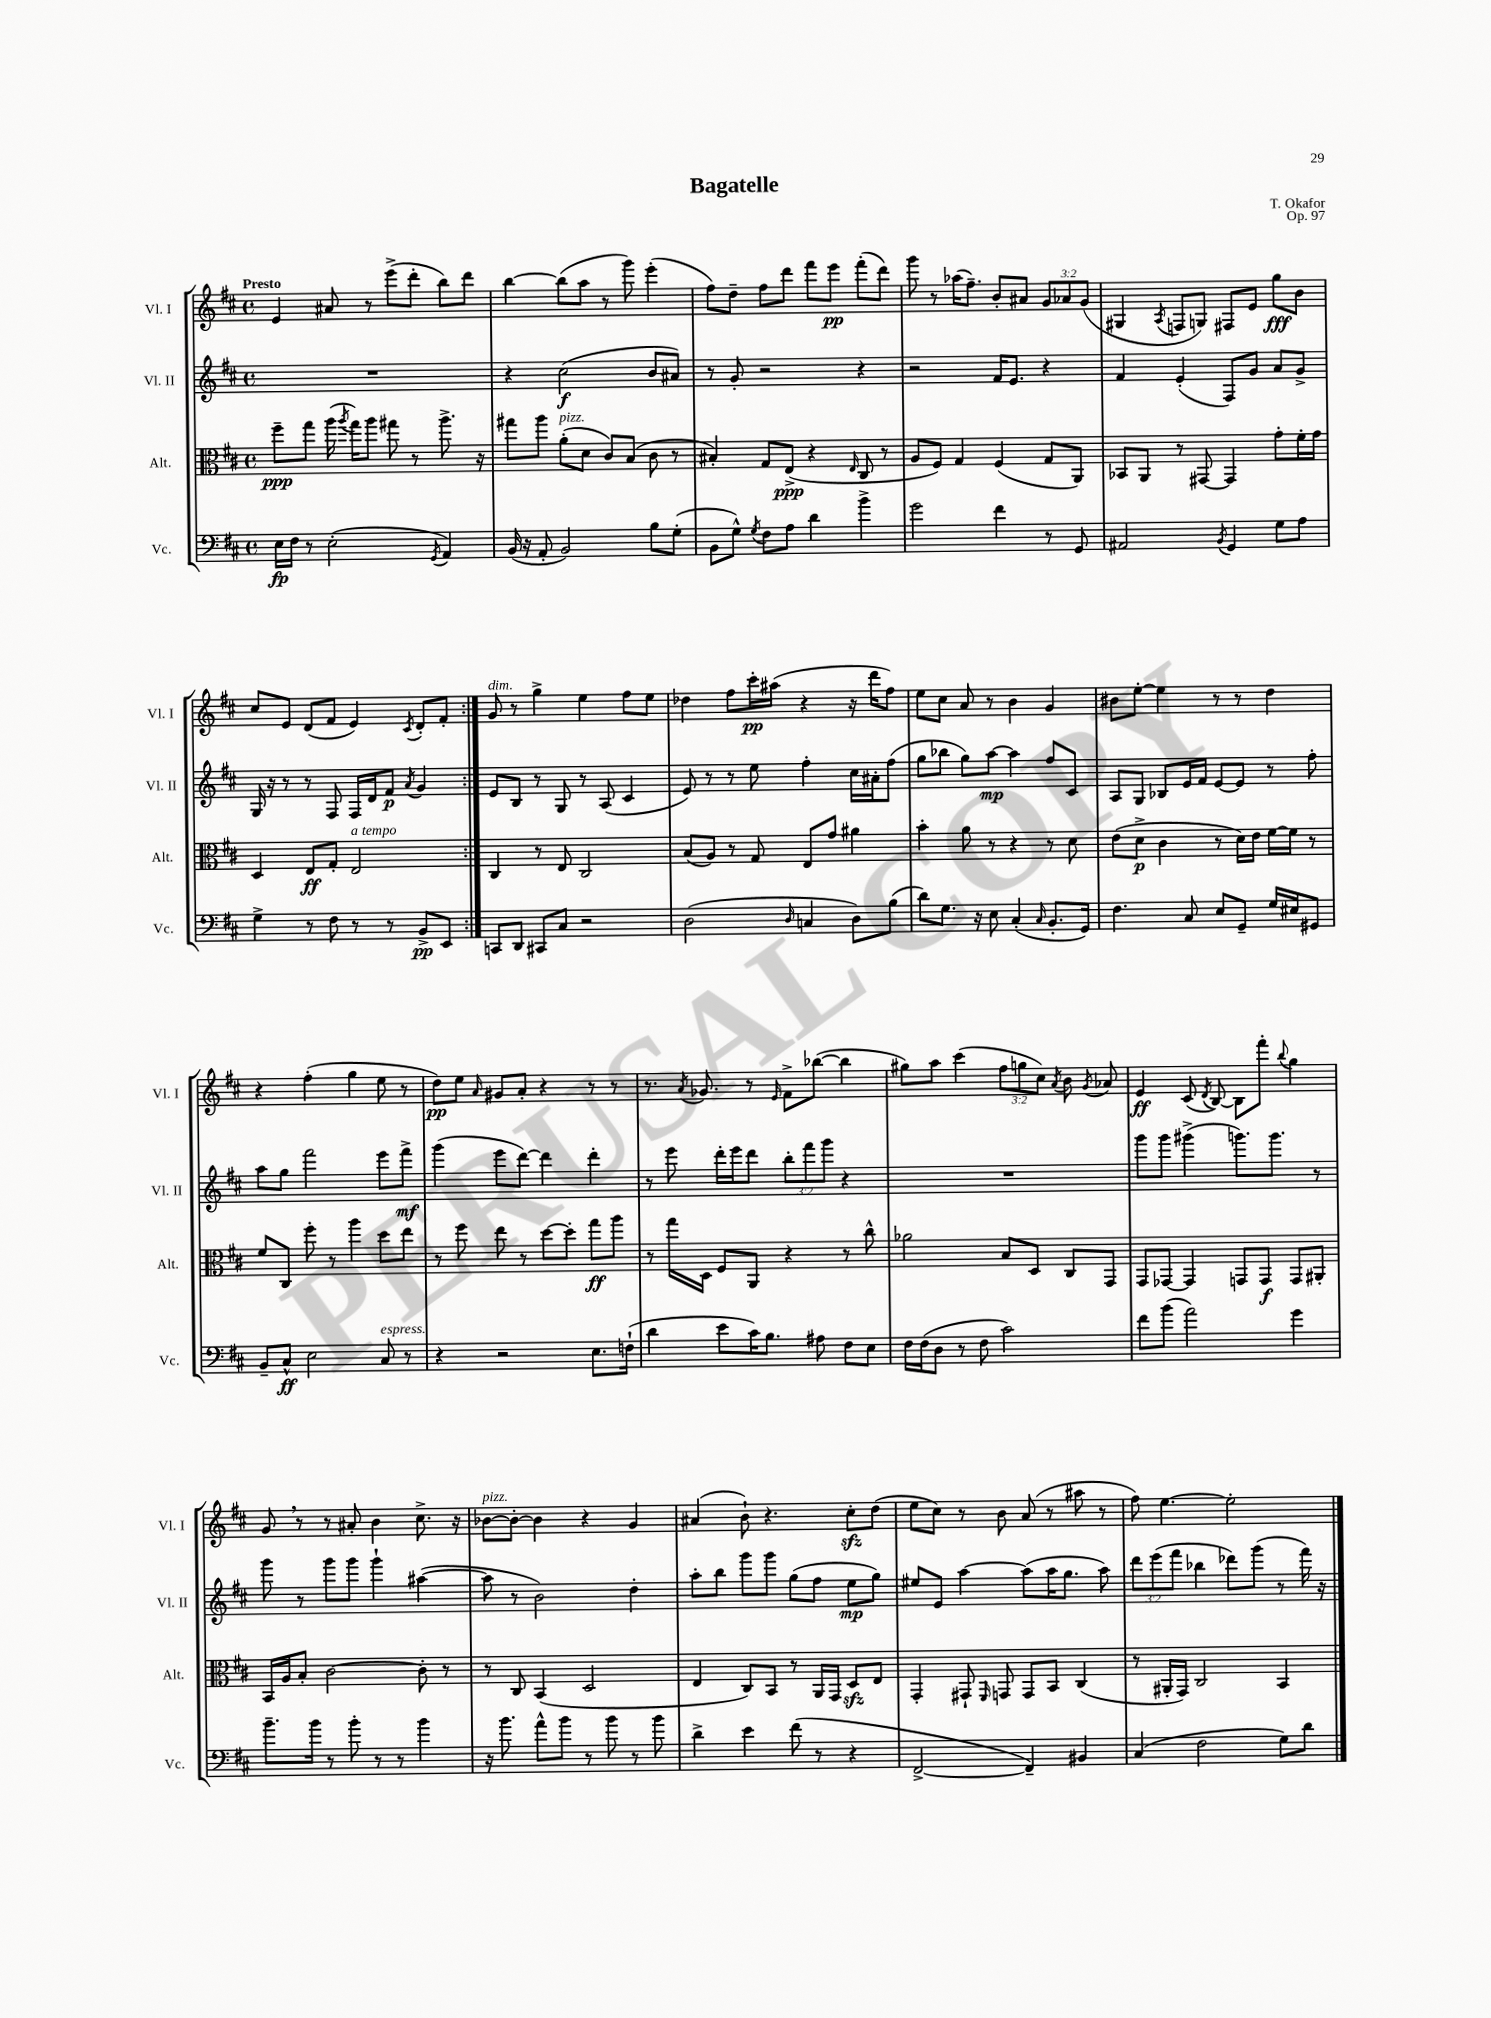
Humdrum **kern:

**kern	**dynam	**kern	**dynam	**kern	**dynam	**kern	**dynam
*part4	*part4	*part3	*part3	*part2	*part2	*part1	*part1
*staff4	*staff4	*staff3	*staff3	*staff2	*staff2	*staff1	*staff1
*I"Vc.	*	*I"Alt.	*	*I"Vl. II	*	*I"Vl. I	*
*I'Vc.	*	*I'Alt.	*	*I'Vl. II	*	*I'Vl. I	*
*clefF4	*	*clefC3	*	*clefG2	*	*clefG2	*
*k[f#c#]	*	*k[f#c#]	*	*k[f#c#]	*	*k[f#c#]	*
*M4/4	*	*M4/4	*	*M4/4	*	*M4/4	*
*met(c)	*	*met(c)	*	*met(c)	*	*met(c)	*
=1	=1	=1	=1	=1	=1	=1	=1
!	!	!	!	!	!	!LO:TX:a:B:t=Presto	!
16E\LL	fp	8ff#~\L	ppp	1r	.	4e/	.
16F#\JJ	.	.	.	.	.	.	.
8r	.	8gg\J	.	.	.	.	.
(2E'\	.	(16aa\	.	.	.	8a#X/	.
.	.	8qaa/	.	.	.	.	.
.	.	16gg\KL)	.	.	.	.	.
.	.	8aa\J	.	.	.	8r	.
.	.	8gg#X\	.	.	.	(8eee^\L	.
.	.	8r	.	.	.	8ddd'\J	.
8qGG/	.	.	.	.	.	.	.
4AA/)	.	8.aa^\	.	.	.	8bb\L)	.
.	.	.	.	.	.	8ddd\J	.
.	.	16r	.	.	.	.	.
=2	=2	=2	=2	=2	=2	=2	=2
(16BB/	.	8gg#X\L	.	4r	.	[4bb\	.
16r	.	.	.	.	.	.	.
8AA'/	.	8aa\J	.	.	.	.	.
!	!	!LO:TX:a:i:t=pizz.	!	!	!	!	!
2BB/)	.	(8a'\L	.	(2cc#\	f	(8bb\L]	.
.	.	8d\J	.	.	.	8aa\J	.
.	.	8c#/L)	.	.	.	8r	.
.	.	(8B/J	.	.	.	8ggg\)	.
8B\L	.	8c#\	.	8b/L	.	(4eee'\	.
(8G'\J	.	8r	.	8a#X/J)	.	.	.
=3	=3	=3	=3	=3	=3	=3	=3
8BB\L	.	4B#X'/)	.	8r	.	8ff#\L)	.
8G^^\J)	.	.	.	8g'/	.	8dd~\J	.
8qG/	.	.	.	.	.	.	.
8F#\L	.	8G/L	.	2r	.	8ff#\L	.
8A\J	.	(8E^/J	ppp	.	.	8ddd\J	.
4d\	.	4r	.	.	.	8fff#\L	.
.	.	.	.	.	.	8eee\J	pp
.	.	16qqE/	.	.	.	.	.
4b^\	.	8C#/	.	4r	.	(8fff#'\L	.
.	.	8r	.	.	.	8ddd\J)	.
=4	=4	=4	=4	=4	=4	=4	=4
2g\	.	8A/L	.	2r	.	8ggg\	.
.	.	8F#/J)	.	.	.	8r	.
.	.	4G/	.	.	.	(16aa-X\KL	.
.	.	.	.	.	.	8.ff#~\J)	.
4f#\	.	(4F#/	.	16f#/KL	.	8b'/L	.
.	.	.	.	8.e/J	.	.	.
.	.	.	.	.	.	8a#X/J	.
8r	.	8G/L	.	4r	.	12g/L	.
.	.	.	.	.	.	12a-X/	.
8GG/	.	8AA/J)	.	.	.	.	.
.	.	.	.	.	.	(12g/J	.
=5	=5	=5	=5	=5	=5	=5	=5
2AA#X/	.	8BB-X/L	.	4f#/	.	4G#X/	.
.	.	8AA/J	.	.	.	.	.
.	.	.	.	.	.	8qA/	.
.	.	8r	.	(4e'/	.	8Fn/L	.
.	.	[8GG#X/	.	.	.	8Gn/J)	.
8qBB/	.	.	.	.	.	.	.
4GG/	.	4GG#/]	.	8F#/L)	.	8F#X/L	.
.	.	.	.	8g/J	.	8e/J	.
8G\L	.	8g'\L	.	8a/L	.	8gg\L	fff
8A\J	.	16f#'\L	.	8g^/J	.	8b\J	.
.	.	16g\JJ	.	.	.	.	.
!!LO:LB:g=z
=6	=6	=6	=6	=6	=6	=6	=6
4G^\	.	4D/	.	16G/	.	8cc#/L	.
.	.	.	.	16r	.	.	.
.	.	.	.	8r	.	8e/J	.
8r	.	8E/L	ff	8r	.	(8d/L	.
8F#\	.	8G'/J	.	8F#/	.	8f#/J	.
!	!	!LO:TX:a:i:t=a tempo	!	!	!	!	!
8r	.	2E/	.	16F#/LL	.	4e/)	.
.	.	.	.	16d/J	.	.	.
8r	.	.	.	8f#/J	p	.	.
.	.	.	.	8qa/	.	8qc#/	.
8BB^/L	pp	.	.	4g/	.	8d'/L	.
8EE/J	.	.	.	.	.	8f#'/J	.
=7:|!	=7:|!	=7:|!	=7:|!	=7:|!	=7:|!	=7:|!	=7:|!
!	!	!	!	!	!	!LO:TX:a:i:t=dim.	!
8CCn/L	.	4C#/	.	8e/L	.	8g/	.
8DD/J	.	.	.	8B/J	.	8r	.
8CC#X/L	.	8r	.	8r	.	4gg^\	.
8C#/J	.	8E/	.	8G/	.	.	.
2r	.	2C#/	.	8r	.	4ee\	.
.	.	.	.	(8A/	.	.	.
.	.	.	.	4c#/	.	8ff#\L	.
.	.	.	.	.	.	8ee\J	.
=8	=8	=8	=8	=8	=8	=8	=8
(2D\	.	(8B/L	.	8e/)	.	4dd-X\	.
.	.	8A/J)	.	8r	.	.	.
.	.	8r	.	8r	.	8ff#\L	.
.	.	8G/	.	8ee\	.	16ccc#'\L	pp
.	.	.	.	.	.	(16aa#X\JJ	.
16qqD/	.	.	.	.	.	.	.
4Cn/	.	8E/L	.	4ff#'\	.	4r	.
.	.	8g/J	.	.	.	.	.
8D\L)	.	4a#X\	.	16cc#\LL	.	16r	.
.	.	.	.	16a#X'\J	.	16ddd\KL	.
(8B\J	.	.	.	(8ff#\J	.	8ff#\J)	.
=9	=9	=9	=9	=9	=9	=9	=9
8d\L)	.	4b'\	.	8gg\L	.	8ee\L	.
8.G\J	.	.	.	8bb-X\J	.	8cc#\J	.
.	.	8a\	.	8gg\L)	.	8a/	.
16r	.	.	.	.	.	.	.
8E\	.	8r	.	[8aa\J	mp	8r	.
(4C#'/	.	4r	.	4aa\]	.	4b\	.
16qqC#/	.	.	.	.	.	.	.
8.BB'/L	.	8r	.	8ff#/L	.	4g/	.
.	.	8d\	.	8c#/J	.	.	.
16GG/Jk)	.	.	.	.	.	.	.
=10	=10	=10	=10	=10	=10	=10	=10
4.F#\	.	(8e\L	.	8A/L	.	8b#X\L	.
.	.	8d^\J	p	8G/J	.	[8ee'\J	.
.	.	4c#\	.	8B-X/L	.	4ee\]	.
8C#/	.	.	.	16e/L	.	.	.
.	.	.	.	16f#/JJ	.	.	.
8E/L	.	8r	.	[8e/L	.	8r	.
8GG~/J	.	16d\LL)	.	8e/J]	.	8r	.
.	.	16e\JJ	.	.	.	.	.
16G/LL	.	[16f#\LL	.	8r	.	4dd\	.
16E#X/J	.	16f#\JJ]	.	.	.	.	.
8GG#X/J	.	8r	.	8ff#'\	.	.	.
!!LO:LB:g=z
=11	=11	=11	=11	=11	=11	=11	=11
8BB~/L	.	8f#/L	.	8aa\L	.	4r	.
8C#^^/J	ff	8C#/J	.	8gg\J	.	.	.
2E\	.	8ff#'\	.	2fff#\	.	(4ff#'\	.
.	.	8r	.	.	.	.	.
.	.	4aa\	.	.	.	4gg\	.
!LO:TX:a:i:t=espress.	!	!	!	!	!	!	!
8C#/	.	8dd\L	.	8eee\L	.	8ee\	.
8r	.	8ee\J	.	8fff#^\J	mf	8r	.
=12	=12	=12	=12	=12	=12	=12	=12
4r	.	8r	.	(4ggg\	.	8dd\L)	pp
.	.	8ff#\	.	.	.	8ee\J	.
.	.	.	.	.	.	16qqa/	.
2r	.	8ee\	.	8eee\L	.	8g#X/L	.
.	.	8r	.	[8ddd\J)	.	8a'/J	.
.	.	[8dd\L	.	4ddd\]	.	4r	.
.	.	8dd'\J]	.	.	.	.	.
8.E\L	.	8gg\L	ff	4ddd'\	.	8r	.
.	.	8aa\J	.	.	.	8r	.
(16Fn`\Jk	.	.	.	.	.	.	.
=13	=13	=13	=13	=13	=13	=13	=13
4d\	.	8r	.	8r	.	8.r	.
.	.	16gg\LL	.	8eee\	.	.	.
.	.	.	.	.	.	8qa/	.
.	.	16D\JJ	.	.	.	8.g-X/	.
8e\L	.	8F#/L	.	16ddd'\LL	.	.	.
.	.	.	.	16eee\J	.	.	.
16c#\K)	.	8AA/J	.	8ddd\J	.	8r	.
8.B\J	.	.	.	.	.	.	.
.	.	.	.	.	.	16qqe/	.
.	.	4r	.	12bb'\L	.	8f#^\L	.
.	.	.	.	12fff#\	.	.	.
8A#X\	.	.	.	.	.	([8bb-X\J	.
.	.	.	.	12ggg\J	.	.	.
8F#\L	.	8r	.	4r	.	4bb-\]	.
8E\J	.	8cc#^^\	.	.	.	.	.
=14	=14	=14	=14	=14	=14	=14	=14
16F#\LL	.	2a-X\	.	1r	.	8gg#X\L)	.
(16F#\J	.	.	.	.	.	.	.
8D\J	.	.	.	.	.	8aa\J	.
8r	.	.	.	.	.	(4ccc#\	.
8F#\	.	.	.	.	.	.	.
2c#\)	.	8B/L	.	.	.	12ff#\L	.
.	.	.	.	.	.	12ggn\	.
.	.	8D/J	.	.	.	.	.
.	.	.	.	.	.	12cc#\J)	.
.	.	.	.	.	.	8qa/	.
.	.	8C#/L	.	.	.	8b\	.
.	.	.	.	.	.	8qg/	.
.	.	8GG/J	.	.	.	8a-X/	.
=15	=15	=15	=15	=15	=15	=15	=15
8f#\L	.	8GG/L	.	8ggg\L	.	4e/	ff
(8b\J	.	[8GG-X/J	.	8ggg\J	.	.	.
2a\)	.	4GG-/]	.	(4ggg#X^\	.	(8c#/	.
.	.	.	.	.	.	8qd/	.
.	.	.	.	.	.	[8B/)	.
.	.	8GGn/L	.	8.gggn\L)	.	8B\L]	.
.	.	8GG/J	f	.	.	8fff#'\J	.
.	.	.	.	8.ggg\J	.	.	.
.	.	.	.	.	.	8qqbb/	.
4g\	.	8GG/L	.	.	.	4gg\	.
.	.	8AA#X'/J	.	8r	.	.	.
!!LO:LB:g=z
=16	=16	=16	=16	=16	=16	=16	=16
8.b~\L	.	16BB/LL	.	8ggg\	.	8g,/	.
.	.	16A/J	.	.	.	.	.
.	.	8B'/J	.	8r	.	8r	.
16b\Jk	.	.	.	.	.	.	.
8r	.	[2c#\	.	8ggg\L	.	8r	.
8b'\	.	.	.	8ggg\J	.	8a#X'/	.
8r	.	.	.	4ggg`\	.	4b\	.
8r	.	.	.	.	.	.	.
4b\	.	8c#'\]	.	([4aa#X\	.	8.cc#^\	.
.	.	8r	.	.	.	.	.
.	.	.	.	.	.	16r	.
=17	=17	=17	=17	=17	=17	=17	=17
!	!	!	!	!	!	!LO:TX:a:i:t=pizz.	!
16r	.	8r	.	8aa#\]	.	[8b-X\L	.
8.b\	.	.	.	.	.	.	.
.	.	8C#/	.	8r	.	8b-'\J_	.
8a^^\L	.	(4BB/	.	2b\)	.	4b-\]	.
8b\J	.	.	.	.	.	.	.
8r	.	2D/	.	.	.	4r	.
8b\	.	.	.	.	.	.	.
8r	.	.	.	4dd'\	.	4g/	.
8b\	.	.	.	.	.	.	.
=18	=18	=18	=18	=18	=18	=18	=18
4d^\	.	4E/	.	8aa'\L	.	(4a#X/	.
.	.	.	.	8bb\J	.	.	.
4e\	.	8C#/L)	.	8ggg\L	.	8b`\)	.
.	.	8BB/J	.	8ggg\J	.	4.r	.
(8f#\	.	8r	.	(8gg\L	.	.	.
8r	.	16AA/LL	.	8ff#\J	.	.	.
.	.	16GG/JJ	.	.	.	.	.
4r	.	8Dzz/L	.	8ee\L	mp	8cc#zz'\L	.
.	.	8E/J	.	8gg\J)	.	(8dd\J	.
=19	=19	=19	=19	=19	=19	=19	=19
[2FF#^/	.	4GG'/	.	8ee#X/L	.	8ee\L	.
.	.	.	.	8e/J	.	8cc#\J)	.
.	.	8GG#X`/	.	[4aa\	.	8r	.
.	.	16qqFF#/	.	.	.	.	.
.	.	8GGn/	.	.	.	8b\	.
4FF#~/])	.	8GG/L	.	(8aa\L]	.	(8a/	.
.	.	8BB/J	.	16aa\K	.	8r	.
.	.	.	.	8.gg\J	.	.	.
4BB#X/	.	(4C#/	.	.	.	8aa#X\	.
.	.	.	.	8aa\)	.	8r	.
=20	=20	=20	=20	=20	=20	=20	=20
(4C#/	.	8r	.	12ddd\L	.	8ff#\)	.
.	.	.	.	(12eee\	.	.	.
.	.	16AA#X'/LL	.	.	.	[4.ee\	.
.	.	.	.	12fff#\J	.	.	.
.	.	16GG/JJ)	.	.	.	.	.
2F#\	.	2C#/	.	4bb-X\	.	.	.
.	.	.	.	8ddd-X\L)	.	2ee'\]	.
.	.	.	.	(8ggg\J	.	.	.
8G\L)	.	4BB/	.	8r	.	.	.
8d\J	.	.	.	16fff#\)	.	.	.
.	.	.	.	16r	.	.	.
==	==	==	==	==	==	==	==
*-	*-	*-	*-	*-	*-	*-	*-
